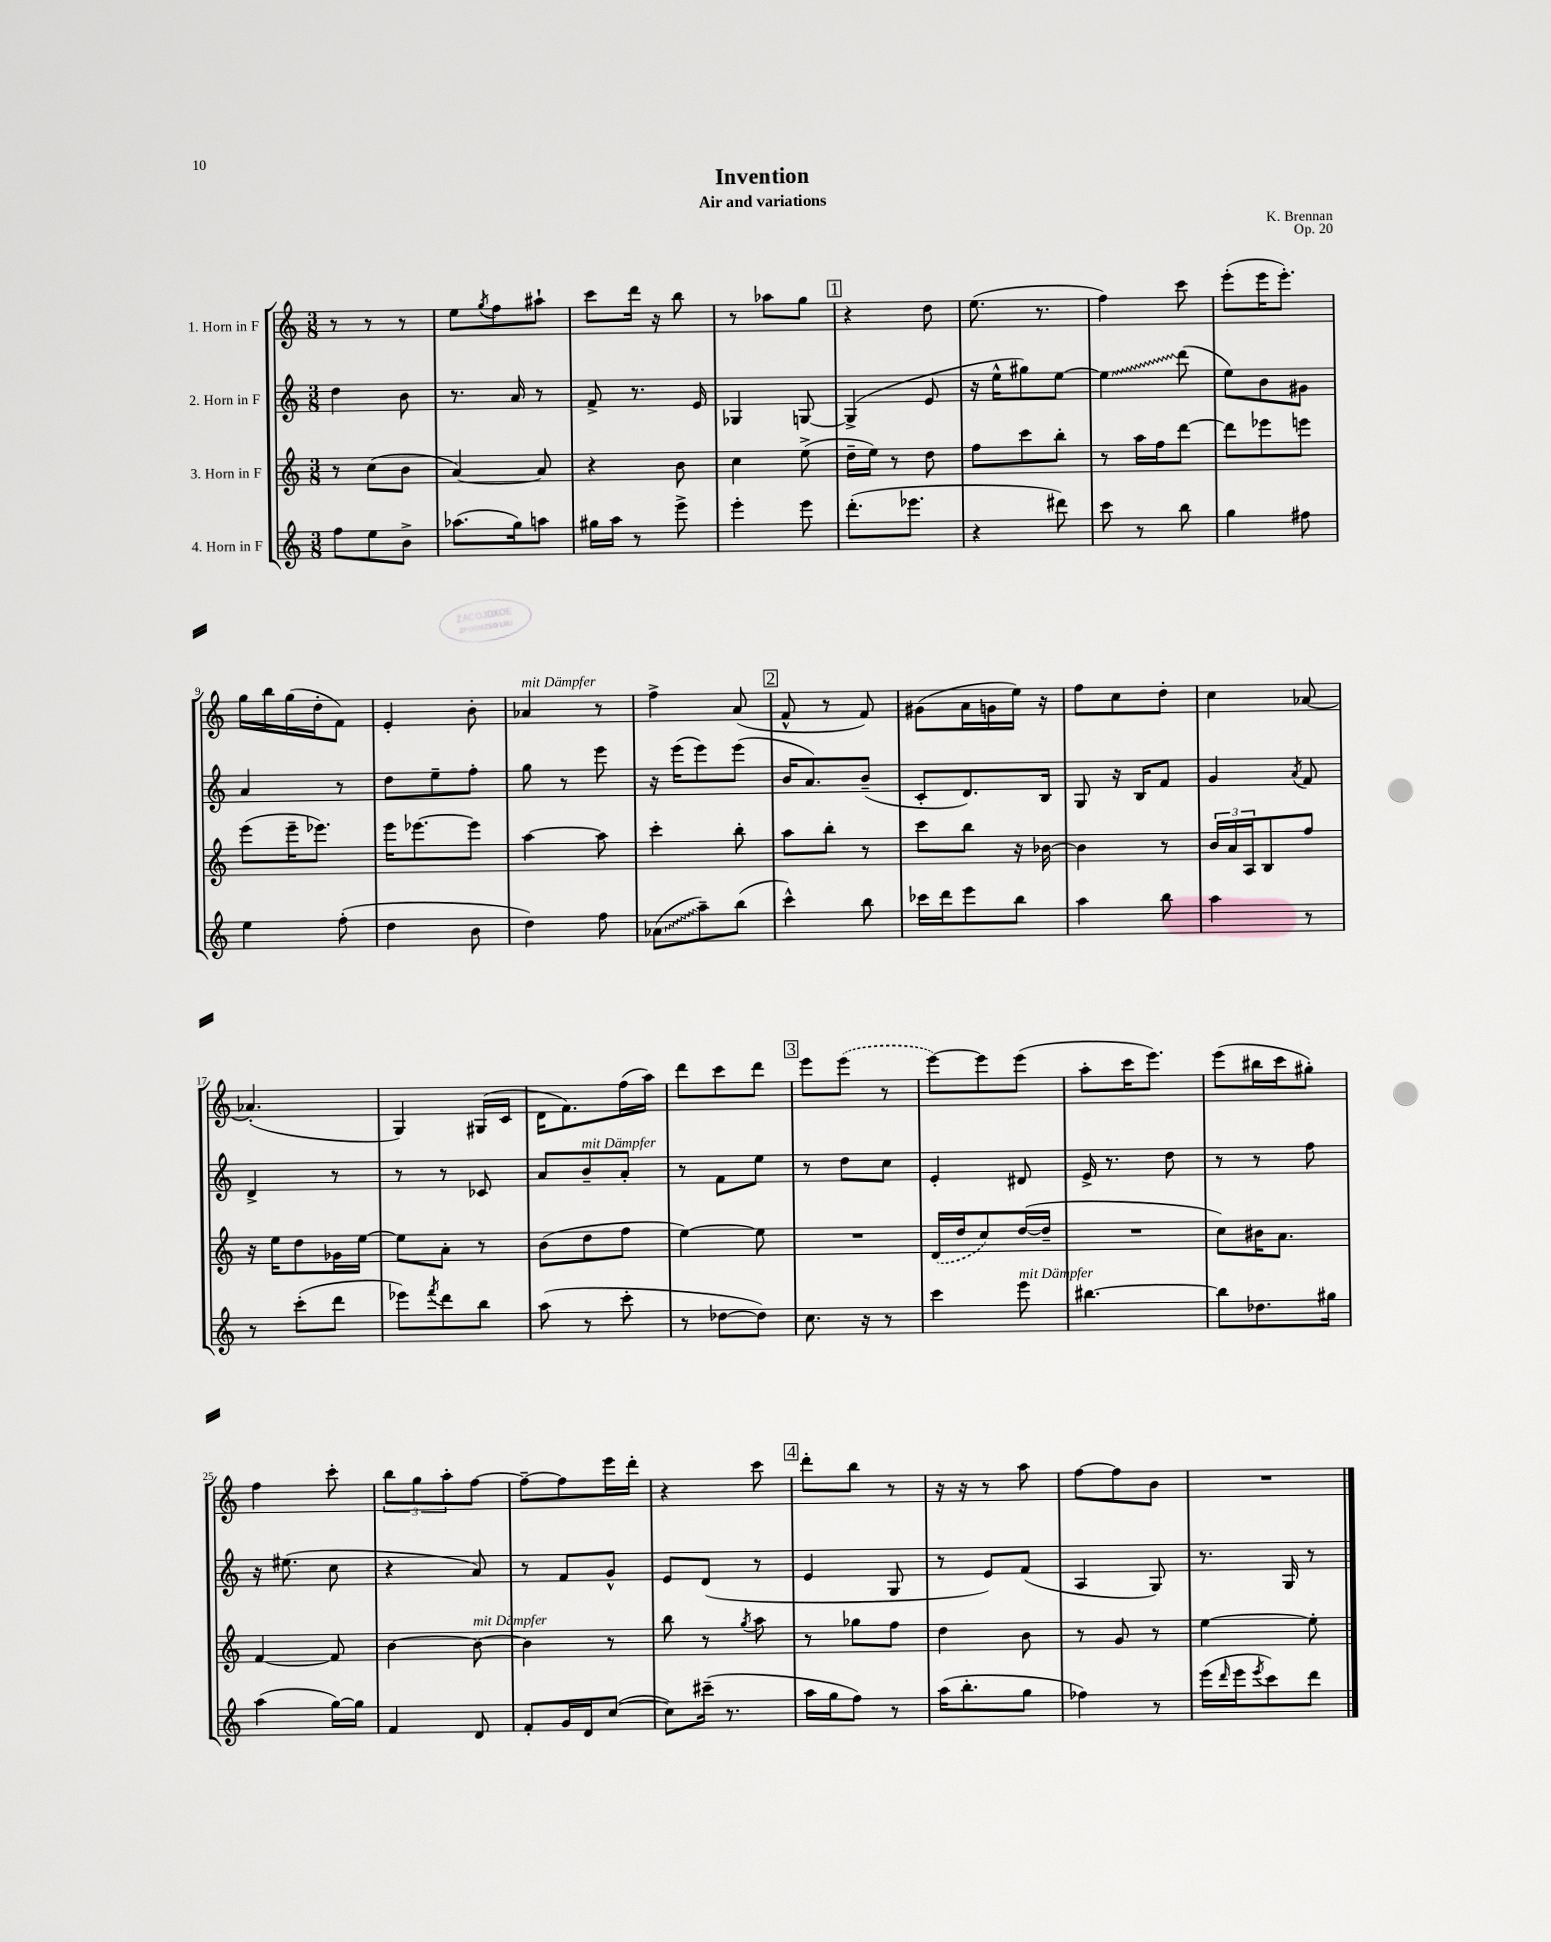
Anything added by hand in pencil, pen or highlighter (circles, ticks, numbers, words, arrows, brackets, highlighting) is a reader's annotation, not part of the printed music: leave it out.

**kern	**kern	**kern	**kern
*staff4	*staff3	*staff2	*staff1
*clefG2	*clefG2	*clefG2	*clefG2
*k[]	*k[]	*k[]	*k[]
*M3/8	*M3/8	*M3/8	*M3/8
8ff\L	8r	4dd\	8r
8ee\	(8cc\L	.	8r
8b^\J	8b\J	8b\	8r
=	=	=	=
(8.aa-\L	[4a/)	8.r	8ee\L
.	.	.	8qgg/
.	.	.	8ff\
16gg\k)	.	16a/	.
8aa\J	8a/]	8r	8aa#`\J
=	=	=	=
16gg#\LL	4r	8f^/	8ccc\L
16aa\JJ	.	.	.
8r	.	8.r	16ddd\Jk
.	.	.	16r
8eee^\	8b\	.	8bb\
.	.	16e/	.
=	=	=	=
4eee'\	4cc\	4G-/	8r
.	.	.	8aa-\L
8eee\	(8ee^\	[8G/	8gg\J
=	=	=	=
(8.ddd'\L	16dd~\LL	(4G^/]	4r
.	16ee\JJ)	.	.
.	8r	.	.
8.eee-\J	.	.	.
.	8dd\	8e/	8dd\
=	=	=	=
4r	8ff\L	16r	(8.ee\
.	.	16ee^^\LK	.
.	8ccc\	8gg#\)	.
.	.	.	8.r
8ddd#\)	8bb'\J	[8ee\J	.
=	=	=	=
8ccc\	8r	4ee\]	4ff\)
8r	16aa\LL	.	.
.	16ff\J	.	.
8bb\	[8ddd\J	(8ddd\	8ccc\
=	=	=	=
4gg\	8ddd\]L	8ee\L)	(8eee'\L
.	8eee-\	8b\	16eee\K
.	.	.	8.eee'\J)
8ff#\	8eee\J	8g#\J	.
=	=	=	=
4ee\	(8eee\L	4a/	16gg\LL
.	.	.	16bb\
.	16eee~\K	.	(16gg\
.	8.eee-\J)	.	16dd'\J
(8ff'\	.	8r	8f\J)
=	=	=	=
4dd\	16eee\LK	8dd\L	4e'/
.	[8.eee-\	.	.
.	.	8ee~\	.
8b\	8eee-\]J	8ff'\J	8b'\
=	=	=	=
4dd\)	[4aa\	8gg\	4a-/
.	.	8r	.
8ff\	8aa\]	8eee\	8r
=	=	=	=
(8a-\L	4ccc'\	16r	4ff^\
.	.	(16eee\LK	.
8aa~\)	.	8eee\)	.
(8bb\J	8bb'\	(8eee\J	(8a/
=	=	=	=
4ccc^^\)	8aa\L	16b/LK	8f^^/
.	.	8.a/)	.
.	8bb'\J	.	8r
8bb\	8r	(8b~/J	8f/)
=	=	=	=
16ccc-\LL	8ccc\L	8c'/L	(8g#\L
16ddd\J	.	.	.
8eee\	8bb\J	8.d/)	16a\L
.	.	.	16g\
8bb\J	16r	.	16ee\JJ)
.	[16b-\	16B/Jk	16r
=	=	=	=
4aa\	4b-\]	8G/	8ff\L
.	.	16r	8cc\
.	.	16B/LK	.
8bb\	8r	8f/J	8dd'\J
=	=	=	=
4aa\	24b/LL	4g/	4cc\
.	24a/	.	.
.	24A/J	.	.
.	8B/	.	.
.	.	8qa/	.
8r	8ff/J	8f/	[8a-/
=	=	=	=
8r	16r	4d^/	(4.a-'/]
.	16ee\LK	.	.
(8ccc'\L	8dd\	.	.
8ddd\J	16g-\L	8r	.
.	[16ee\JJ	.	.
=	=	=	=
8eee-\L)	8ee\]L	8r	4G/)
8qfff/	.	.	.
8ddd\	8a'\J	8r	.
8bb\J	8r	8c-/	(16G#/LL
.	.	.	16c/JJ
=	=	=	=
(8aa\	(8b\L	8a/L	16d\LK
.	.	.	8.f\)
8r	8dd\	8b~/	.
8ccc'\	8ff\J	8a'/J	(16ff\L
.	.	.	16aa\JJ)
=	=	=	=
8r	[4ee\)	8r	8ddd\L
[8dd-\L	.	8f\L	8ccc\
8dd-\]J)	8ee\]	8ee\J	8ddd\J
=	=	=	=
8.cc\	4.r	8r	8eee\L
.	.	8dd\L	(8eee\J
16r	.	.	.
8r	.	8cc\J	8r
=	=	=	=
4ccc\	(16d/LL	4e'/	[8eee\L)
.	16dd/J	.	.
.	8cc/)	.	8eee\]
8eee\	([16dd/L	8d#/	(8eee\J
.	16dd~/]JJ	.	.
=	=	=	=
[4.bb#\	4.r	16e^/	8aa'\L
.	.	8.r	.
.	.	.	16ccc\K
.	.	.	8.eee\J)
.	.	8dd\	.
=	=	=	=
8bb#\]L	8cc\L)	8r	(8eee\L
8.dd-\	16b#\K	8r	16bb#\L
.	8.a\J	.	16ccc\J
.	.	8ff\	8gg#'\J)
16gg#\Jk	.	.	.
=	=	=	=
(4aa\	[4f/	16r	4ff\
.	.	(8.ee#\	.
[16gg\LL)	8f/]	8cc\	8ccc'\
16gg\]JJ	.	.	.
=	=	=	=
4f/	[4b\	4r	12bb\L
.	.	.	12gg\
.	.	.	12aa'\
8d/	8b\_	8a/)	[8ff\J
=	=	=	=
8f'/L	4b\]	8r	8ff~\_L
16g/L	.	8f/L	8ff\]
16d/J	.	.	.
([8cc/J	8r	8g^^/J	16eee\L
.	.	.	16ddd'\JJ
=	=	=	=
8cc\]L)	8bb\	8e/L	4r
(16ccc#~\Jk	8r	(8d/J	.
8.r	.	.	.
.	8qgg/	.	.
.	8aa\	8r	8ccc\
=	=	=	=
16aa\LL	8r	4e/	8ddd'\L
16gg\J	.	.	.
8ff\J)	8gg-\L	.	8bb\J
8r	8ff\J	8G/	8r
=	=	=	=
(16aa\LK	4dd\	8r	16r
8.bb'\	.	.	16r
.	.	8e/L)	8r
8gg\J	8b\	(8f/J	8aa\
=	=	=	=
4ff-\)	8r	4A/	[8ff\L
.	8g/	.	8ff\]
8r	8r	8G/)	8b\J
=	=	=	=
(16eee\LL	[4ee\	8.r	4.r
16qqddd/	.	.	.
16eee\J	.	.	.
8qeee/	.	.	.
8ccc\)	.	.	.
.	.	16G/	.
8ddd\J	8ee'\]	8r	.
==	==	==	==
*-	*-	*-	*-
